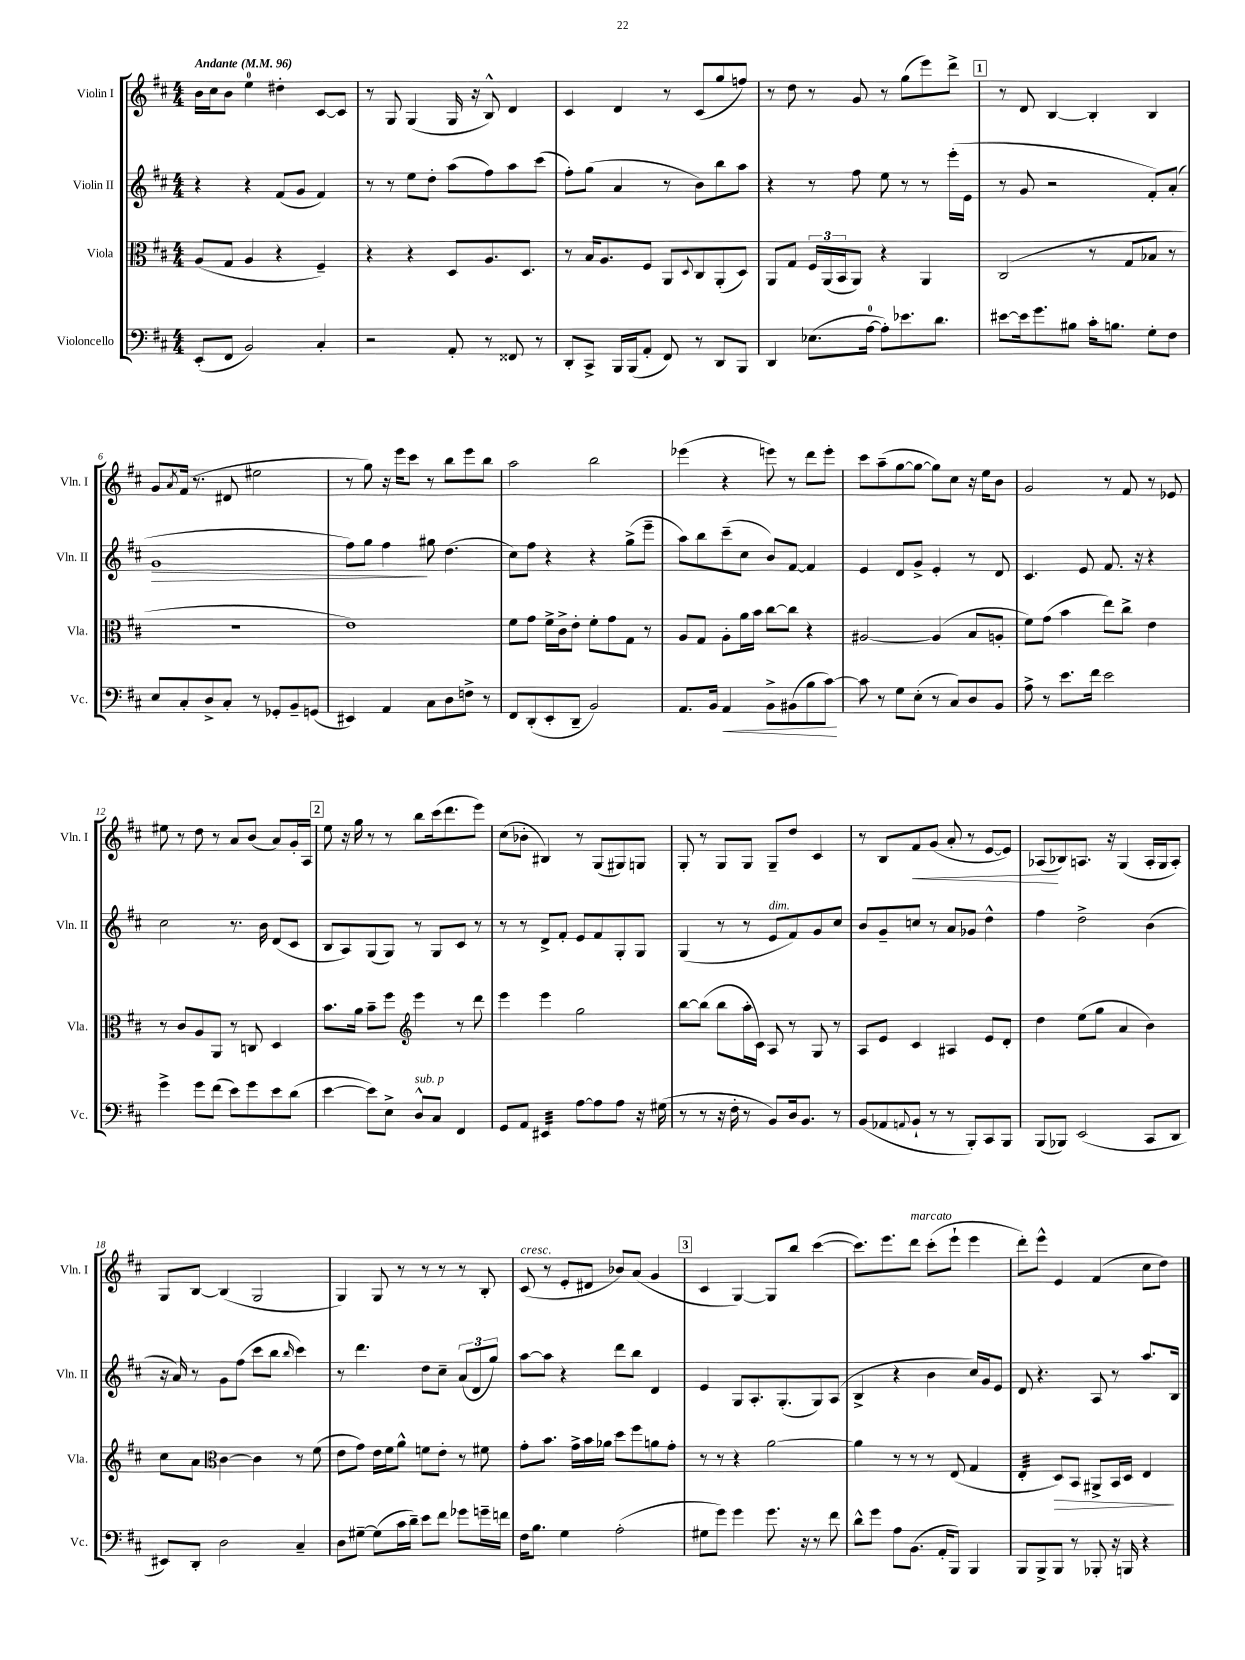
<<
\new StaffGroup <<
\new Staff = "s0" \with { instrumentName = "Violin I" shortInstrumentName = "Vln. I" } {
    \clef treble \key d \major \numericTimeSignature \time 4/4 \tempo "Andante" 4 = 96
    b'16 cis''16 b'8 e''4-0 dis''4-. cis'8~ cis'8 |
    r8 g8 g4( g16 r16 b8-^) d'4 |
    cis'4 d'4 r8 cis'8( g''8 f''8) |
    r8 d''8 r8 g'8 r8 g''8( e'''8) d'''8-> |
    \mark \markup { \box "1" } r8 d'8 b4~ b4-. b4 |
    g'8 \acciaccatura { a'8 } fis'16( r8. dis'8 eis''2 |
    r8 g''8) r16 e'''16 cis'''8 r8 b''8 e'''8 b''8 |
    a''2 b''2 |
    ees'''4( r4 e'''8) r8 d'''8 e'''8-. |
    cis'''8 a''8--( g''8~ g''8~ g''8) cis''8 r16 e''16 b'8 |
    g'2 r8 fis'8 r8 ees'8 |
    eis''8 r8 d''8 r8 a'8 b'8( a'8) g'16-. a16 |
    \mark \markup { \box "2" } e''8 r16 g''16 r8 r8 b''8 cis'''16( d'''8. e'''8) |
    cis''8( bes'8-. bis4) r8 g8( gis8) g8 |
    g8-. r8 g8 g8 g8-- d''8 cis'4 |
    r8 b8 fis'8\< g'8( a'8-. r8 e'8~ e'8) |
    aes8\!( bes8) a8. r16 g4( a16-. g16 a8-.) |
    g8 b8~ b4( g2 |
    g4) g8 r8 r8 r8 r8 b8-. |
    cis'8^\markup { \italic "cresc." }( r8 e'8-. dis'8 bes'8) a'8( g'4 |
    \mark \markup { \box "3" } cis'4 g4~) g8 b''8 cis'''4~( |
    cis'''8.) e'''8. d'''8^\markup { \italic "marcato" } cis'''8-.( e'''8-! e'''4 |
    d'''8-.) e'''8-^ e'4 fis'4( cis''8 d''8) \bar "|." |
}
\new Staff = "s1" \with { instrumentName = "Violin II" shortInstrumentName = "Vln. II" } {
    \clef treble \key d \major \numericTimeSignature \time 4/4
    r4 r4 fis'8( g'8 fis'4) |
    r8 r8 e''8 d''8-. a''8( fis''8) a''8 cis'''8( |
    fis''8-.) g''8( a'4 r8 b'8) b''8 a''8 |
    r4 r8 fis''8 e''8 r8 r8 e'''16-.( e'16 |
    \mark \markup { \box "1" } r8 g'8 r2 fis'8-.) a'8-.( |
    g'1\> |
    fis''8) g''8 fis''4\! gis''8 d''4.( |
    cis''8) fis''8 r4 r4 g''8->( e'''8-- |
    a''8) b''8 cis'''8--( cis''8 b'8) fis'8~ fis'4 |
    e'4 d'8 g'8-> e'4-. r8 d'8 |
    cis'4. e'8 fis'8. r16 r4 |
    cis''2 r8. b'16 d'8( cis'8 |
    \mark \markup { \box "2" } b8 a8) g8( g8) r8 g8 cis'8 r8 |
    r8 r8 d'8-> fis'8-. e'8 fis'8 g8-. g8 |
    g4( r8 r8 e'8^\markup { \italic "dim." } fis'8) g'8 cis''8 |
    b'8 g'8-- c''8 r8 a'8 ges'8 d''4-^ |
    fis''4 d''2-> b'4( |
    r16 a'16) r8 g'8 fis''8( cis'''8 b''8 \grace { b''16 } cis'''4) |
    r8 d'''4. d''8 cis''8-- \tuplet 3/2 { a'8( d'8 g''8) } |
    a''8~ a''8 r4 d'''8 b''8 d'4 |
    \mark \markup { \box "3" } e'4 g8 a8.-. g8.-.( g8) a8( |
    b4-> r4 b'4 cis''16) g'16 e'8 |
    d'8 r4. a8 r8 a''8. b16 \bar "|." |
}
\new Staff = "s2" \with { instrumentName = "Viola" shortInstrumentName = "Vla." } {
    \clef alto \key d \major \numericTimeSignature \time 4/4
    a8( g8 a4 r4 fis4--) |
    r4 r4 d8 a8. d8. |
    r8 b16 a8. fis8 a,8 \appoggiatura { d8 } cis8 a,8-.( d8) |
    a,8 g8 \tuplet 3/2 { fis16 a,16( b,16 } a,8) r4 a,4 |
    \mark \markup { \box "1" } cis2( r8 g8 bes8 r8 |
    r1 |
    e'1) |
    fis'8 g'8 fis'16-> cis'16-> e'8-. fis'8-. g'8 g8 r8 |
    a8 g8 a8-. a'16 b'16 cis''8~ cis''8 r4 |
    ais2~ ais4( b8 a8-. |
    fis'8) g'8( b'4 e''8) cis''8-> e'4 |
    r8 cis'8 a8 a,8 r8 c8 d4 |
    \mark \markup { \box "2" } b'8. a'16 b'8-- fis''8 \clef treble e'''4 r8 d'''8 |
    e'''4 e'''4 g''2 |
    b''8~ b''8( b''8 a''16-. cis'16) a8 r8 g8 r8 |
    a8 e'8 cis'4 ais4 e'8 d'8-. |
    d''4 e''8( g''8 a'4 b'4) |
    cis''8 a'8 \clef alto cis'4~ cis'4 r8 fis'8( |
    e'8 g'8) e'16 fis'16 a'8-^ f'8 e'8-. r8 fis'8 |
    g'8-. b'8. g'16-> b'16 aes'16 d''8 fis''8 a'8 g'8-. |
    \mark \markup { \box "3" } r8 r8 r4 a'2~ |
    a'4 r8 r8 r8 e8( g4 |
    e4:32-. d8\>) b,8 ais,8-> b,16 d16 e4\! \bar "|." |
}
\new Staff = "s3" \with { instrumentName = "Violoncello" shortInstrumentName = "Vc." } {
    \clef bass \key d \major \numericTimeSignature \time 4/4
    e,8-.( fis,8 b,2) cis4-. |
    r2 a,8-. r8 fisis,8 r8 |
    d,8-. cis,8-> b,,16 b,,16( a,8-. fis,8) r8 d,8 b,,8 |
    d,4 ees8.( a16-0~ a8-.) ees'8. d'8. |
    \mark \markup { \box "1" } eis'8~ eis'16 g'8. bis8 cis'16-. b8. g8-. fis8 |
    e8 cis8-. d8-> cis8-. r8 ges,8-. b,8-- g,8( |
    eis,4) a,4 cis8 d8 f8-> r8 |
    fis,8 d,8-.( e,8-. d,8-- b,2) |
    a,8. b,16 a,4\< b,8-> bis,8( b8 cis'8~\!) |
    cis'8 r8 g8 e8-.( r8 cis8) d8 b,8 |
    a8-> r8 e'8. fis'16 e'2 |
    g'4-> g'8 fis'8( e'8) g'8 e'8 d'8( |
    \mark \markup { \box "2" } e'4~ e'8) e8-> d8-^^\markup { \italic "sub. p" } cis8 fis,4 |
    g,8 a,8 eis,4:32 a8~ a8 a8 r16 gis16( |
    r8 r8 r16 fis16-. r8 b,8) d16 b,8. r8 |
    b,8( aes,8 \appoggiatura { a,8 } b,8-! r8 r8 b,,8-.) cis,8 b,,8 |
    b,,8( bes,,8) e,2( cis,8 d,8 |
    eis,8) d,8-. d2 cis4-- |
    d8 gis8~-- gis8( cis'16 d'16--) e'8 fis'8 ges'8 g'16-- f'16 |
    fis16 b8. g4 a2-.( |
    \mark \markup { \box "3" } gis8 g'8) g'4 g'8. r16 r8 fis'8 |
    d'8-^ g'8 a8 b,8.( a,16-. b,,8) b,,4 |
    b,,8 b,,8-> b,,8 r8 bes,,8-. r16 b,,16 r4 \bar "|." |
}
>>
>>
